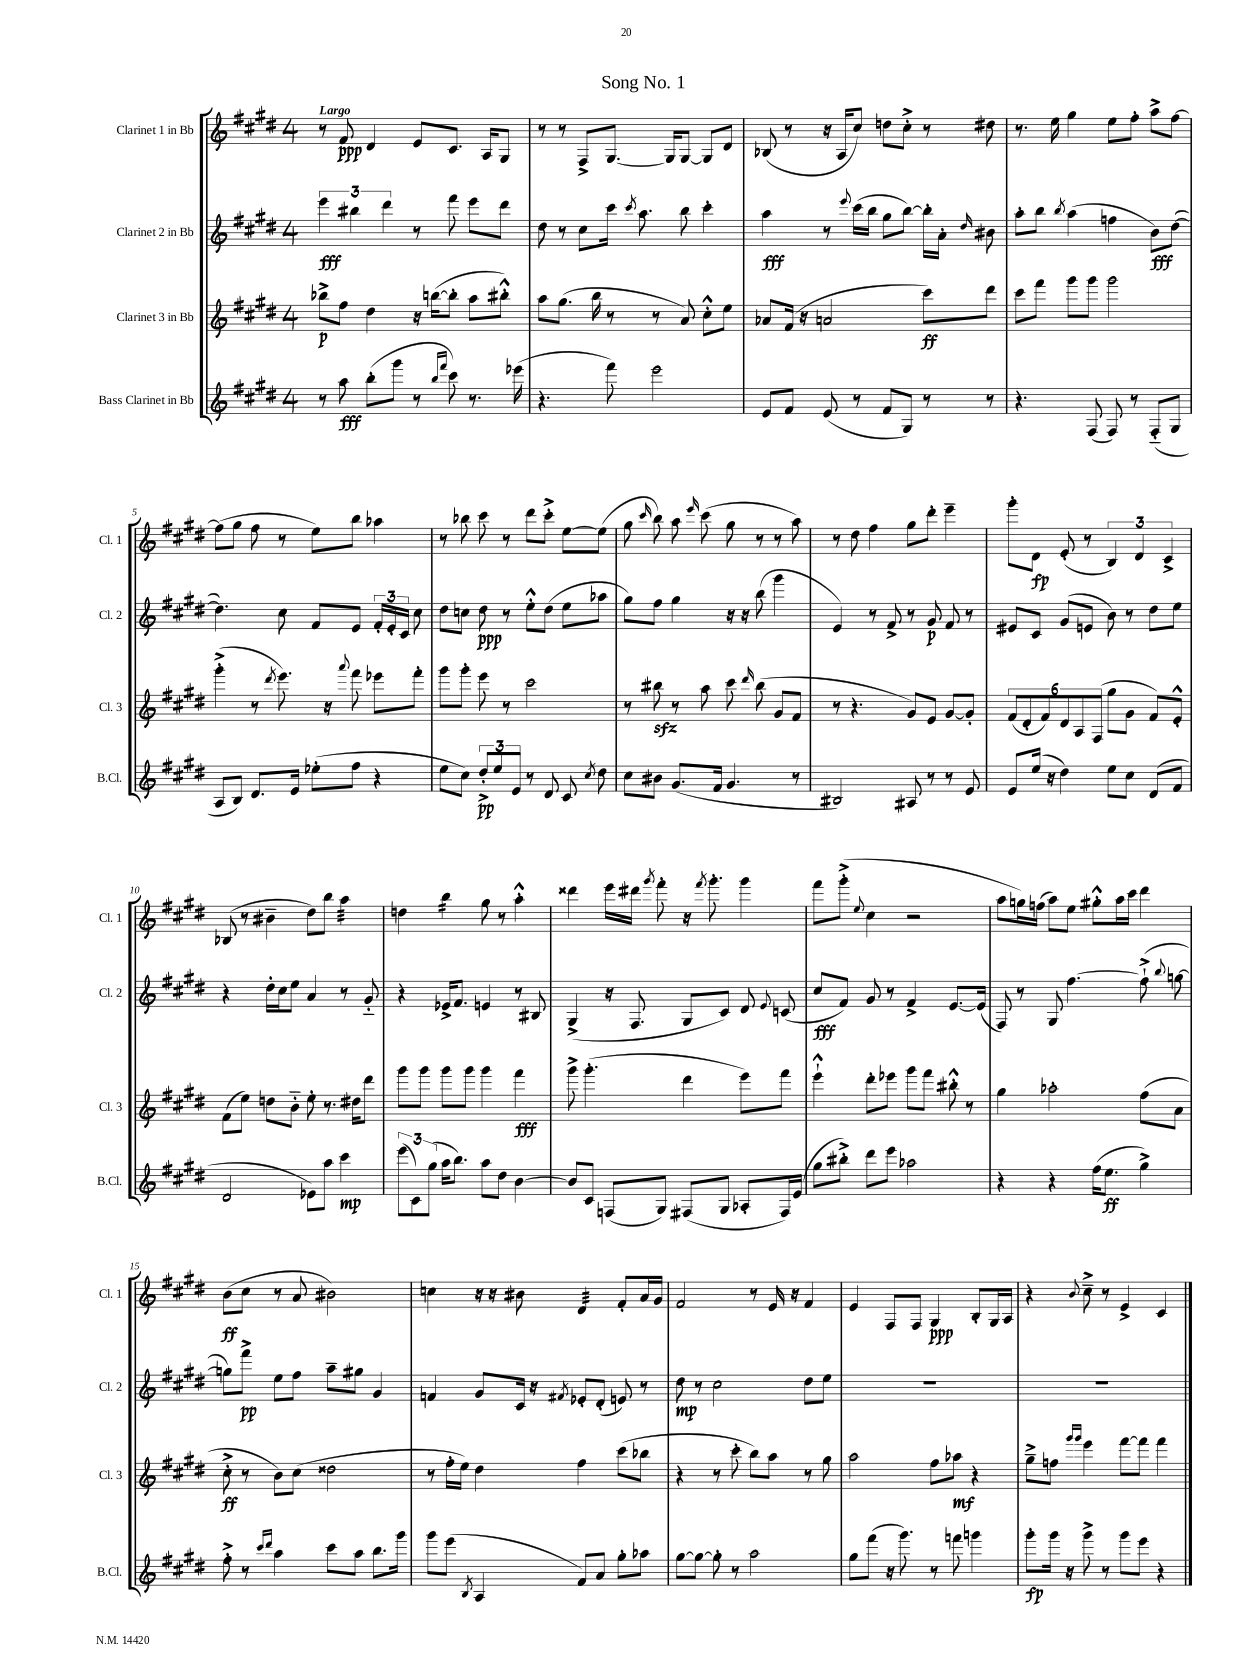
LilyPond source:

\header { title = "Song No. 1" }
<<
\new StaffGroup <<
\new Staff = "s0" \with { instrumentName = "Clarinet 1 in Bb" shortInstrumentName = "Cl. 1" } {
    \clef treble \key e \major \once \override Staff.TimeSignature.style = #'single-digit \time 4/4 \tempo "Largo"
    \autoBeamOff r8 fis'8\ppp dis'4 e'8[ cis'8.] a16[ gis8] |
    r8 r8 fis8[-> gis8.]~ gis16[ gis8]~ gis8[ dis'8] |
    bes8( r8 r16 a16[ cis''8]) d''8[ cis''8]-.-> r8 dis''8 |
    r8. e''16 gis''4 e''8[ fis''8]-. a''8[-> fis''8]~ |
    fis''8[( gis''8] fis''8 r8 e''8[) b''8] aes''4 |
    r8 bes''8 cis'''8 r8 dis'''8[ cis'''8]-.-> e''8[~ e''8]( |
    gis''8 \grace { cis'''16 } b''8) a''8 \grace { e'''16 } cis'''8( gis''8 r8 r8 a''8) |
    r8 dis''8 fis''4 gis''8[ dis'''8]-. e'''4-- |
    gis'''8[-. dis'8]\fp e'8-.( r8 \tuplet 3/2 { b4) dis'4 cis'4-> } |
    bes8( r8 bis'4-- dis''8[) b''8] a''4:32 |
    d''4 b''4:16 gis''8 r8 a''4-.-^ |
    disis'''4 e'''16[ dis'''16] \acciaccatura { gis'''8 } fis'''8-. r16 \acciaccatura { fis'''8 } gis'''8.-. gis'''4 |
    fis'''8[ gis'''8]-.->( \appoggiatura { e''8 } cis''4 r2 |
    a''8[ g''16) f''16]( a''8[) e''8] gis''8[-.-^ a''16 cis'''16] dis'''4 |
    b'8[\ff( cis''8] r8 a'8 bis'2) |
    c''4 r16 r16 bis'8 dis'4:32 fis'8[-. a'16 gis'16] |
    fis'2 r8 e'16 r16 fis'4 |
    e'4 fis8[ fis8] gis4\ppp b8[-. gis16 a16] |
    r4 \appoggiatura { b'8 } cis''8---> r8 e'4-> cis'4 \bar "|." |
}
\new Staff = "s1" \with { instrumentName = "Clarinet 2 in Bb" shortInstrumentName = "Cl. 2" } {
    \clef treble \key e \major \once \override Staff.TimeSignature.style = #'single-digit \time 4/4
    \autoBeamOff \tuplet 3/2 { e'''4\fff bis''4 dis'''4 } r8 fis'''8 e'''8[ dis'''8] |
    dis''8 r8 cis''8[ cis'''16] \acciaccatura { cis'''8 } a''8. b''8 cis'''4-. |
    a''4\fff r8 \appoggiatura { e'''8 } cis'''16[( b''16] gis''8[ b''8]~) b''16[-. a'16]-. \grace { dis''16 } bis'8 |
    a''8[-. b''8] \acciaccatura { b''8 } a''4( f''4 b'8[\fff) dis''8]~( |
    dis''4.) cis''8 fis'8[ e'8] \tuplet 3/2 { fis'16[-. e'16-. cis'16] } cis''8 |
    dis''8[ c''8] dis''8\ppp r8 e''8[-.-^ dis''8]( e''8[ aes''8] |
    gis''8[) fis''8] gis''4 r16 r16 b''8( gis'''4 |
    e'4) r8 fis'8-> r8 gis'8\p fis'8 r8 |
    eis'8[ cis'8] gis'8[( e'8] b'8) r8 dis''8[ e''8] |
    r4 dis''16[-. cis''16 e''8] a'4 r8 gis'8-_ |
    r4 ees'16[-> fis'8.] e'4 r8 bis8 |
    gis4->( r16 fis8. gis8[ cis'8]) dis'8 \appoggiatura { e'8 } c'8( |
    cis''8[\fff fis'8]) gis'8 r8 fis'4-> e'8.[~ e'16]( |
    fis8) r8 gis8 fis''4.~ fis''8-!->( \appoggiatura { b''8 } g''8~ |
    g''8[) fis'''8]->\pp e''8[ fis''8] a''8[-- gis''8] gis'4 |
    f'4 gis'8[ cis'16] r16 \acciaccatura { fis'8 } ees'8[-. dis'8]-.( e'8) r8 |
    dis''8\mp r8 cis''2 dis''8[ e''8] |
    R1 |
    R1 \bar "|." |
}
\new Staff = "s2" \with { instrumentName = "Clarinet 3 in Bb" shortInstrumentName = "Cl. 3" } {
    \clef treble \key e \major \once \override Staff.TimeSignature.style = #'single-digit \time 4/4
    \autoBeamOff bes''8[->\p fis''8] dis''4 r16 b''16[~( b''8]-. a''8[ bis''8]-.-^) |
    a''8[ gis''8.]( b''16 r8 r8 a'8) cis''8[-.-^ e''8] |
    aes'8[ fis'16]( r16 a'2 cis'''8[\ff) dis'''8] |
    cis'''8[ fis'''8] gis'''8[ gis'''8] gis'''2 |
    gis'''4-.->( r8 \acciaccatura { dis'''8 } e'''8.) r16 \appoggiatura { a'''8 } fis'''8 ees'''8[ fis'''8]-. |
    gis'''8[ gis'''8]-. e'''8 r8 cis'''2 |
    r8 bis''8\sfz r8 a''8 cis'''8 \grace { dis'''16 } bis''8( gis'8[ fis'8] |
    r8 r4. gis'8[) e'8] gis'8[~ gis'8]-. |
    \tuplet 6/4 { fis'8[( dis'8-. fis'8) dis'8 a8 fis8]( } gis''8[ gis'8] fis'8[) e'8]-.-^ |
    fis'8[( e''8]) d''8[ b'8]-_ e''8-. r8. dis''16[ dis'''8] |
    gis'''8[ gis'''8] gis'''8[ gis'''8] gis'''4 fis'''4\fff |
    gis'''8-> gis'''4.-.( dis'''4 e'''8[) fis'''8] |
    e'''4-!-^ dis'''8[-. ees'''8] gis'''8[ fis'''8] bis''8-.-^ r8 |
    gis''4 aes''2-. fis''8[( a'8] |
    cis''8-.->\ff r8 b'8[) cis''8]( disis''2 |
    r8 fis''16[-. e''16]) dis''4 fis''4 cis'''8[( bes''8] |
    r4 r8 cis'''8-. b''8[) a''8] r8 gis''8 |
    a''2 fis''8[ aes''8]\mf r4 |
    gis''8[---> f''8] \grace { gis'''16[ gis'''16] } e'''4 fis'''8[~ fis'''8] fis'''4 \bar "|." |
}
\new Staff = "s3" \with { instrumentName = "Bass Clarinet in Bb" shortInstrumentName = "B.Cl." } {
    \clef treble \key e \major \once \override Staff.TimeSignature.style = #'single-digit \time 4/4
    \autoBeamOff r8 a''8\fff b''8[-.( gis'''8] r8 \grace { b''16[ fis'''16] } cis'''8) r8. ees'''16( |
    r4. fis'''8) e'''2 |
    e'8[ fis'8] e'8( r8 fis'8[ gis8]) r8 r8 |
    r4. fis8( fis8) r8 fis8[-_( gis8] |
    a8[ b8]) dis'8.[ e'16] ees''8[-.( fis''8] r4 |
    e''8[ cis''8]) \tuplet 3/2 { dis''8[-.->\pp e''8 e'8] } r8 dis'8 cis'8 \acciaccatura { cis''8 } dis''8 |
    cis''8[ bis'8] gis'8.[( fis'16] gis'4. r8 |
    bis2) ais8 r8 r8 e'8 |
    e'8[ e''16]( r16 dis''4) e''8[ cis''8] dis'8[( fis'8] |
    dis'2 ees'8[) a''8] cis'''4\mp |
    \tuplet 3/2 { e'''8[( cis'8) gis''8]( } a''16[ b''8.]) a''8[ dis''8] b'4~ |
    b'8[ cis'8] f8[( gis8]) fis8[( gis8] aes8[-. fis16) e'16]( |
    gis''8[ bis''8]-.->) dis'''8[ e'''8] aes''2 |
    r4 r4 fis''16[( e''8.]\ff gis''4->) |
    fis''8-.-> r8 \grace { cis'''16[ dis'''16] } a''4 cis'''8[ a''8] b''8.[ gis'''16] |
    gis'''8[ e'''8]( \acciaccatura { b8 } a4 fis'8[) a'8] gis''8[-. aes''8] |
    gis''8[~ gis''8]~ gis''8-. r8 a''2 |
    gis''8[ fis'''8]( r16 gis'''8.) r8 f'''8 g'''4 |
    gis'''8[-.\fp gis'''16] r16 gis'''8-> r8 gis'''8[ e'''8] r4 \bar "|." |
}
>>
>>
